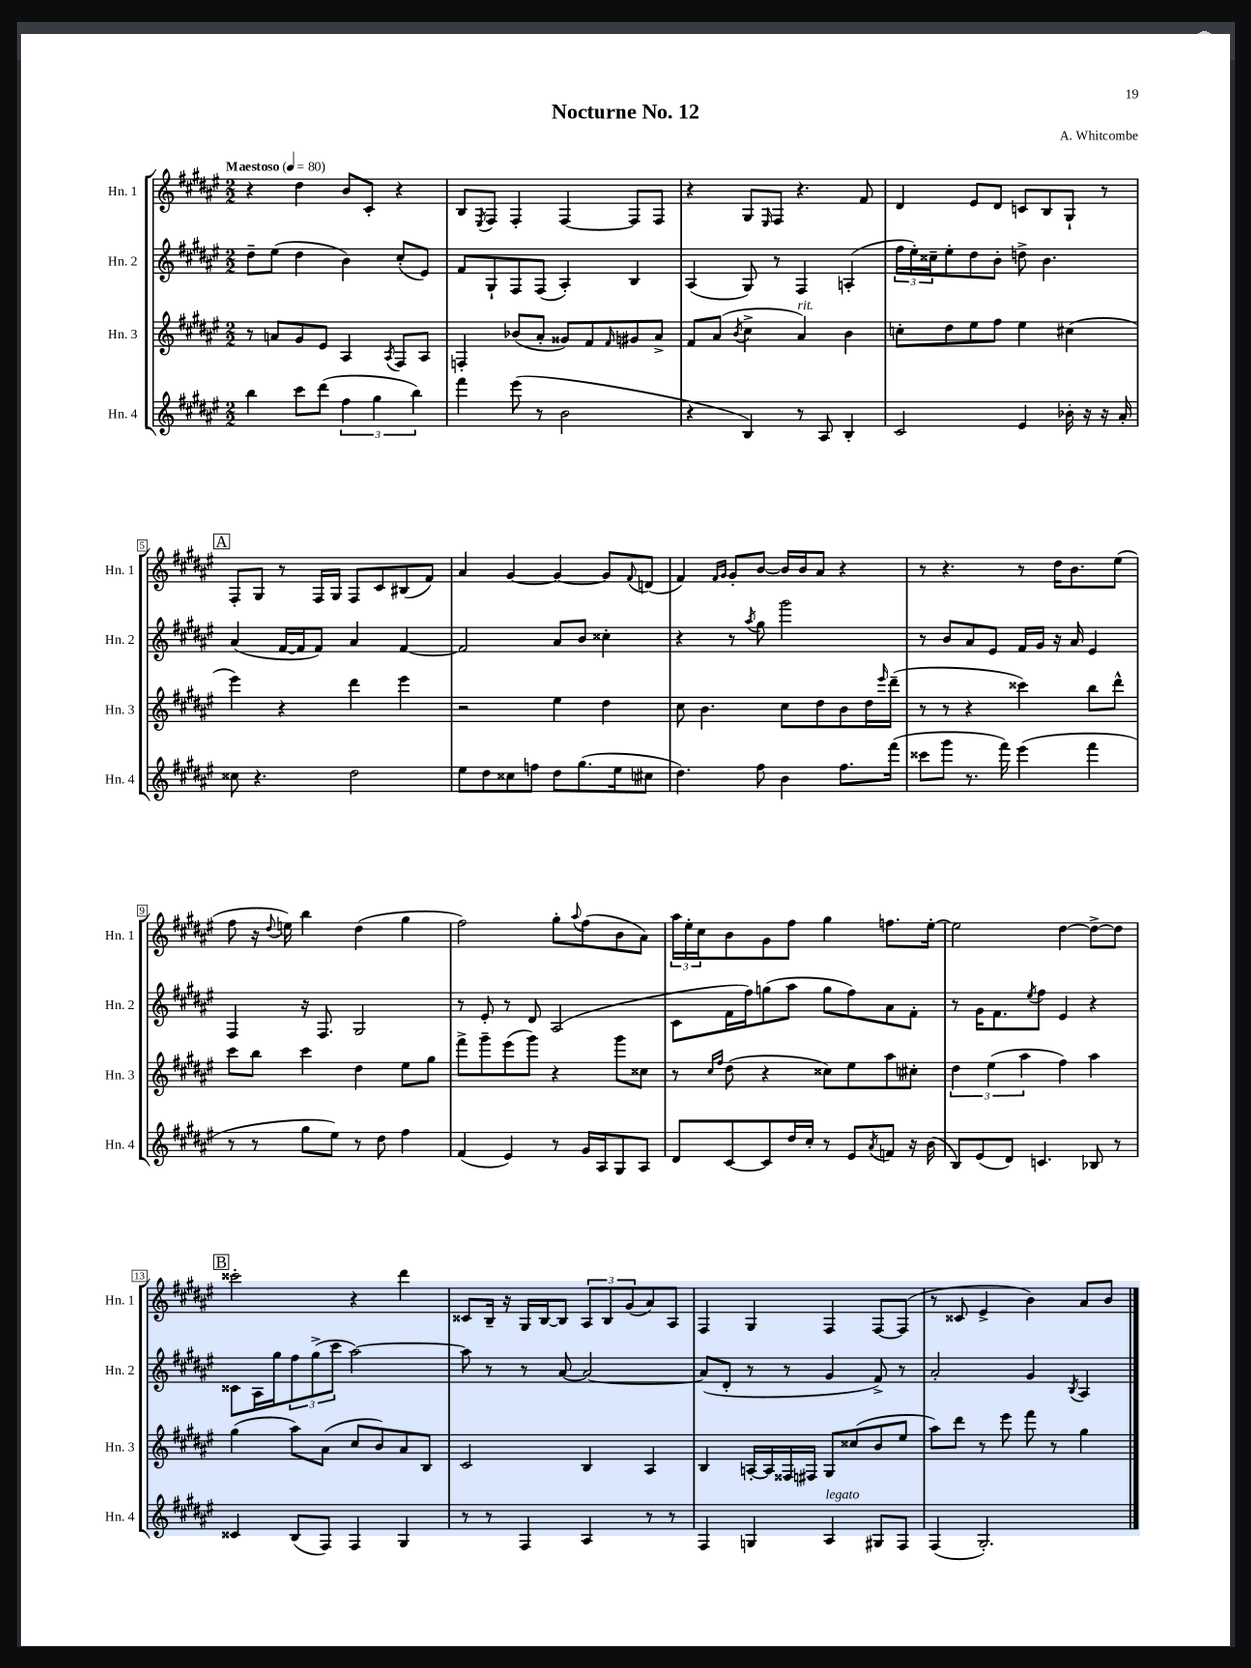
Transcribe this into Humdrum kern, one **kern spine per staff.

**kern	**kern	**kern	**kern
*staff4	*staff3	*staff2	*staff1
*clefG2	*clefG2	*clefG2	*clefG2
*k[f#c#g#d#a#e#]	*k[f#c#g#d#a#e#]	*k[f#c#g#d#a#e#]	*k[f#c#g#d#a#e#]
*M2/2	*M2/2	*M2/2	*M2/2
*MM80	*MM80	*MM80	*MM80
4bb	8r	8dd#~	4r
.	8a	(8ee#	.
8ccc#	8g#	4dd#	4dd#
(8ddd#	8e#	.	.
6ff#	4A#	4b)	8b
.	.	.	8c#'
6gg#	.	.	.
.	8qA#	.	.
.	8F#	(8cc#'	4r
6bb)	.	.	.
.	8A#	8e#)	.
=	=	=	=
4fff#	4F'	8f#	8B
.	.	.	8qE#
.	.	8G#`	8F#
(8eee#	(8b-	8F#	4F#'
8r	8a#'	(8F#	.
2b	8g##)	4A#')	[4F#
.	8f#	.	.
.	16qqf#	.	.
.	8g#	4B	8F#]
.	8a#^	.	8F#
=	=	=	=
4r	8f#	(4A#	4r
.	(8a#	.	.
.	8qb	.	.
4B)	4cc#^	8G#)	8G#
.	.	.	16qqE#
.	.	8r	8F#
8r	4a#)	4F#	4.r
8A#	.	.	.
4B'	4b	(4A'	.
.	.	.	8f#
=	=	=	=
2c#	8cc'	24ff#	4d#
.	.	24ee#')	.
.	.	24cc##~	.
.	8dd#	8ee#'	.
.	8ee#	8dd#	8e#
.	8ff#	8b'	8d#
4e#	4ee#	8dd^	8c
.	.	4.b	8B
16b-'	(4cc#	.	8G#`
16r	.	.	.
16r	.	.	8r
16a#'	.	.	.
=	=	=	=
8cc##	4eee#)	(4a#	8F#'
4.r	.	.	8G#
.	4r	[16f#	8r
.	.	16f#]	.
.	.	8f#)	16F#
.	.	.	16G#
2dd#	4ddd#	4a#	8F#
.	.	.	8c#
.	4eee#	[4f#	(8B#
.	.	.	8f#)
=	=	=	=
8ee#	2r	2f#]	4a#
8dd#	.	.	.
8cc##	.	.	[4g#
8ff	.	.	.
8dd#	4ee#	8a#	4g#_
(8.gg#	.	8b	.
.	4dd#	4cc##'	8g#]
16ee#	.	.	.
.	.	.	8qqf#
8cc#	.	.	(8d
=	=	=	=
4.dd#)	8cc#	4r	4f#)
.	4.b	.	.
.	.	.	16qqf#
.	.	.	16qqg#
.	.	8r	8g#'
.	.	8qaa#	.
8ff#	.	8gg#	[8b
4b	8cc#	2ggg#	16b]
.	.	.	16b
.	8dd#	.	8a#
8.ff#	8b	.	4r
.	16dd#	.	.
.	16qqeee#	.	.
(16fff#	(16ddd#~	.	.
=	=	=	=
8ccc##	8r	8r	8r
8ggg#	8r	8b	4.r
8.r	4r	8a#	.
.	.	8e#	.
16fff#)	.	.	.
(4eee#	4ccc##)	16f#	8r
.	.	16g#	.
.	.	16r	16dd#
.	.	16a#	8.b
4fff#	8bb	4e#	.
.	8ddd#^^	.	(8ee#
=	=	=	=
8r	8ccc#	4F#	8ff#
8r	8bb	.	16r
.	.	.	8qqdd#
.	.	.	16ee)
8gg#	4ccc#	16r	4bb
.	.	8.F#	.
8ee#)	.	.	.
8r	4dd#	2G#	(4dd#
8dd#	.	.	.
4ff#	8ee#	.	4gg#
.	8gg#	.	.
=	=	=	=
(4f#	8fff#^	8r	2ff#)
.	8ggg#~	8e#'	.
4e#)	(8eee#	8r	.
.	8ggg#)	8d#	.
8r	4r	(2A#	8gg#'
.	.	.	8qqaa#
16g#	.	.	(8ff#
16A#	.	.	.
8G#	8ggg#	.	8b
8A#	8cc##	.	8a#)
=	=	=	=
8d#	8r	8c#	24aa#
.	.	.	24ee#'
.	.	.	24cc#
.	16qqcc#	.	.
.	16qqff#	.	.
[8c#	(8dd#	16f#	8b
.	.	16ff#)	.
8c#]	4r	(8gg	8g#
16dd#	.	8aa#	8ff#
16cc#'	.	.	.
8r	8cc##)	8gg	4gg#
8e#	8ee#	8ff#)	.
8qa#	.	.	.
8f	8aa#	8a#	8.ff
16r	8cc#'	8f#'	.
(16b	.	.	[16ee#'
=	=	=	=
8B)	6dd#	8r	2ee#]
(8e#	.	16g#	.
.	(6ee#	.	.
.	.	8.f#	.
8d#)	.	.	.
.	6aa#	.	.
.	.	8qee#	.
4.c	.	8ff#	.
.	4ff#)	4e#	[4dd#
8B-	4aa#	4r	8dd#^_
8r	.	.	8dd#]
=	=	=	=
4c##	(4gg#	8c##	2ccc##'
.	.	16A#	.
.	.	16gg#	.
(8B	8aa#)	12ff#	.
.	.	(12gg#^	.
8F#)	(8a#	.	.
.	.	12ccc#	.
4F#	8cc#	[2aa#)	4r
.	8b)	.	.
4G#	8a#	.	4ddd#
.	8B	.	.
=	=	=	=
8r	2c#	8aa#]	8c##
8r	.	8r	16B~
.	.	.	16r
4F#	.	8r	16G#
.	.	.	[16B
.	.	[8a#	8B]
4A#	4B	2a#_	12A#
.	.	.	12B
.	.	.	(12g#
8r	4A#	.	8a#)
8r	.	.	8A#
=	=	=	=
4F#	4B	(8a#]	4F#
.	.	8d#'	.
4G	[16A'	8r	4G#
.	16A]	.	.
.	16F##	8r	.
.	16F#	.	.
4A#	8G#	4g#	4F#
.	(8cc##	.	.
8G#	8b	8f#^)	[8F#
8F#	8ee#	8r	(8F#]
=	=	=	=
(4F#	8aa#)	2a#'	8r
.	8ddd#	.	8c##
2.G#')	8r	.	4e#^
.	8eee#	.	.
.	8fff#	4g#	4b)
.	8r	.	.
.	.	8qB	.
.	4gg#	4A#	8a#
.	.	.	8b
==	==	==	==
*-	*-	*-	*-
